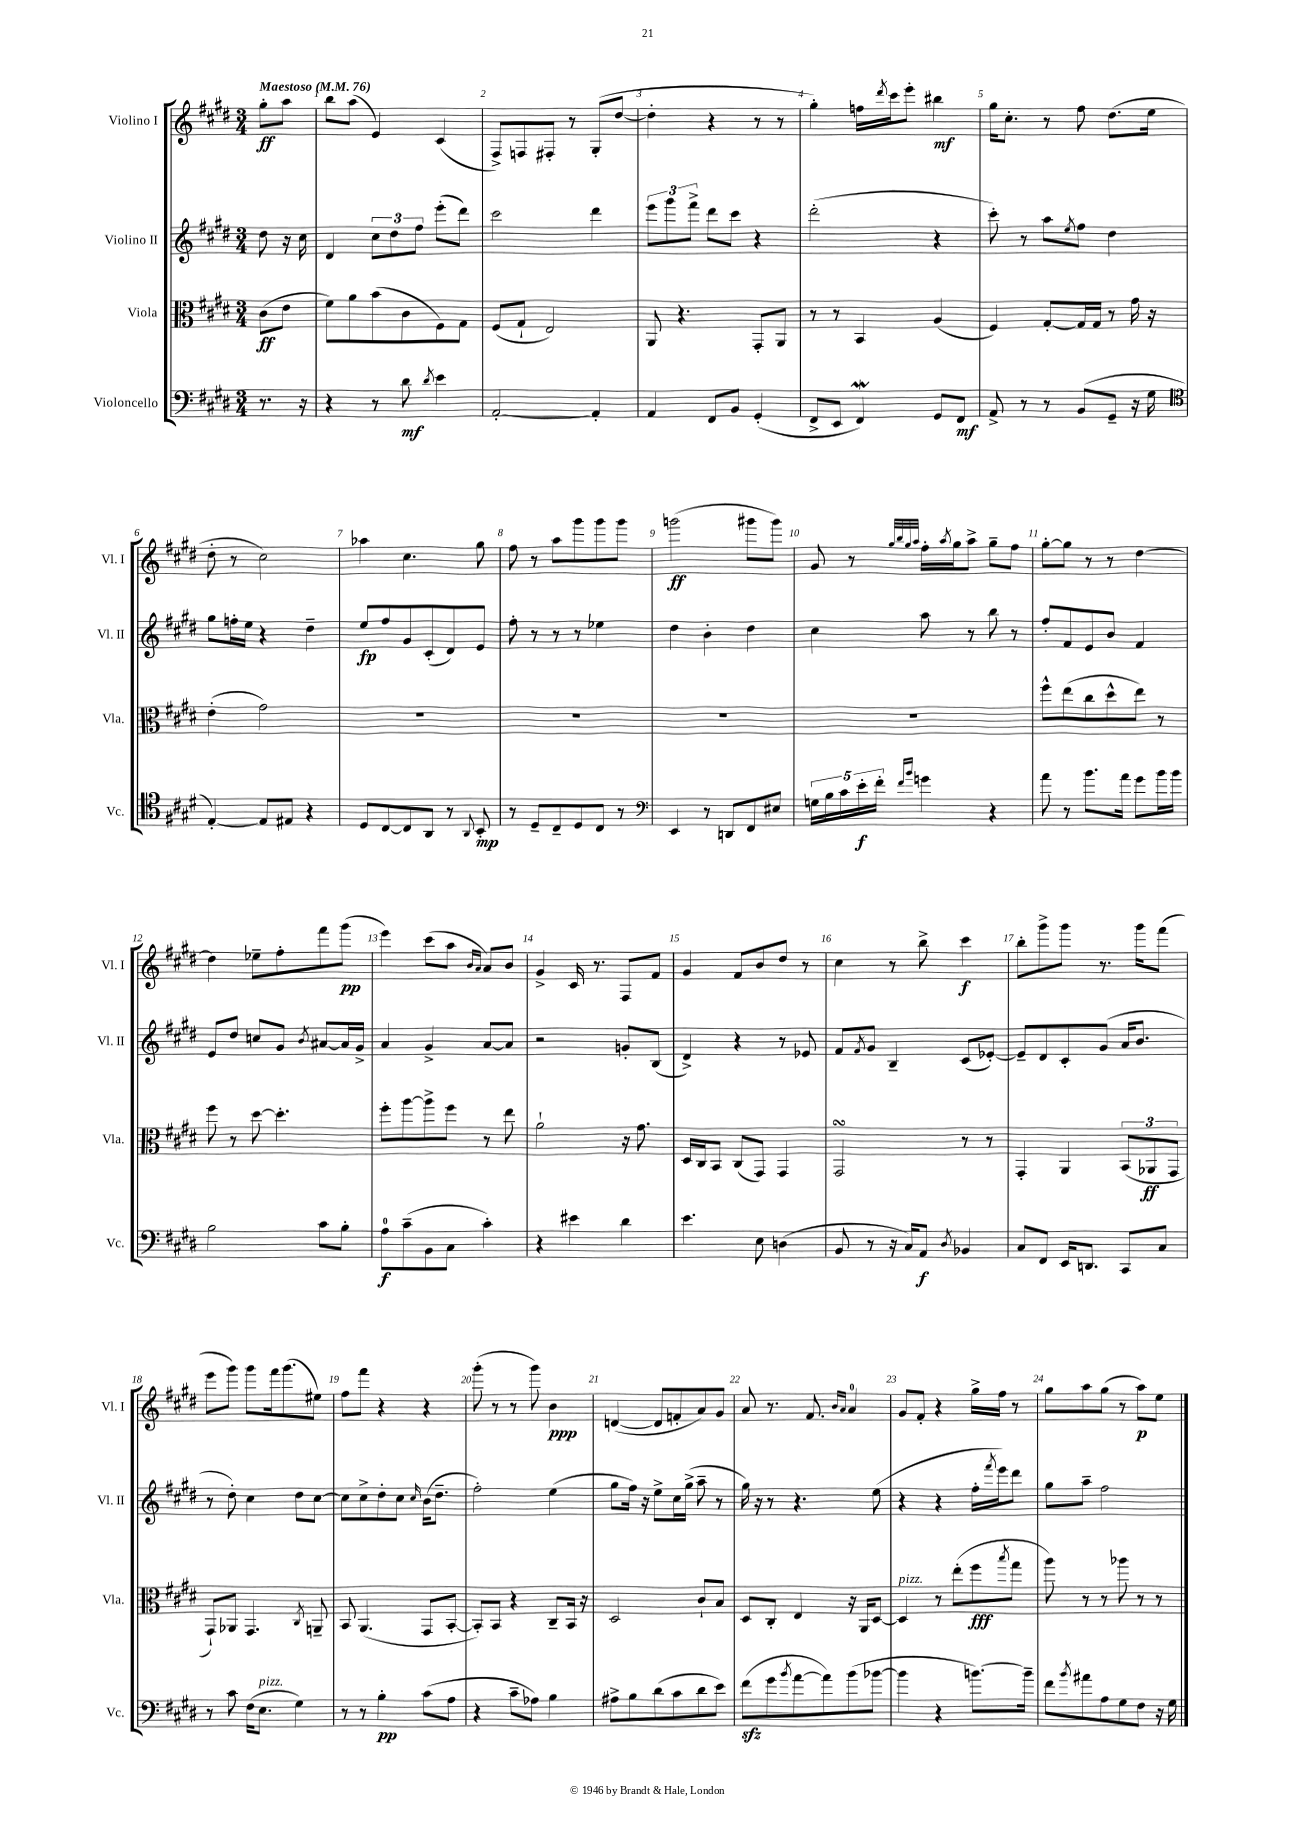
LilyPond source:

<<
\new StaffGroup <<
\new Staff = "s0" \with { instrumentName = "Violino I" shortInstrumentName = "Vl. I" } {
    \clef treble \key e \major \numericTimeSignature \time 3/4 \partial 4 \tempo "Maestoso" 4 = 76
    gis''8-.\ff a''8 |
    b''8 a''8( e'4) cis'4( |
    fis8->) f8 fis8-. r8 gis8-.( dis''8~ |
    dis''4-. r4 r8 r8 |
    gis''4-.) f''16 \acciaccatura { dis'''8 } cis'''16 e'''8-. bis''4\mf |
    gis''16 cis''8.-. r8 fis''8 dis''8.( e''16 |
    dis''8-. r8 cis''2) |
    aes''4 cis''4. gis''8 |
    fis''8 r8 a''8 gis'''8 gis'''8 gis'''8 |
    g'''2\ff( gis'''8 gis'''8) |
    gis'8 r8 \grace { gis''32 b''32 gis''32 a''32 } fis''16-. \acciaccatura { a''8 } gis''16 a''8-> gis''8-- fis''8 |
    gis''8~-. gis''8 r8 r8 dis''4~ |
    dis''4 ees''8-- fis''8-. fis'''8 gis'''8\pp( |
    e'''4) cis'''8( a''8 \grace { b'16 a'16 } a'8) b'8 |
    gis'4-> cis'16 r8. fis8 fis'8 |
    gis'4 fis'8 b'8 dis''8 r8 |
    cis''4 r8 b''8-> cis'''4\f |
    b''8-. gis'''8-> gis'''8 r8. gis'''16 fis'''8( |
    e'''8 gis'''8) gis'''8 fis'''16 gis'''8.( eis''8) |
    fis''8 fis'''8 r4 r4 |
    gis'''8-.( r8 r8 gis'''8) b'4\ppp |
    d'4~( d'8 f'8-. a'8) gis'8 |
    a'8 r8. fis'8. \grace { b'16 a'16 } a'4-0 |
    gis'8 fis'8-. r4 gis''16-> fis''16 r8 |
    gis''8 a''8 gis''8( r8 a''8\p) e''8 \bar "|." |
}
\new Staff = "s1" \with { instrumentName = "Violino II" shortInstrumentName = "Vl. II" } {
    \clef treble \key e \major \numericTimeSignature \time 3/4 \partial 4
    dis''8 r16 cis''16 |
    dis'4 \tuplet 3/2 { cis''8 dis''8 fis''8 } e'''8-.( dis'''8) |
    cis'''2 dis'''4 |
    \tuplet 3/2 { e'''8 gis'''8 fis'''8-> } dis'''8 cis'''8 r4 |
    dis'''2-.( r4 |
    cis'''8-.) r8 a''8 \acciaccatura { e''8 } fis''8 dis''4 |
    gis''8 f''16-. e''16 r4 dis''4-- |
    e''8\fp fis''8 gis'8 cis'8-.( dis'8) e'8 |
    fis''8-. r8 r8 r8 ees''4 |
    dis''4 b'4-. dis''4 |
    cis''4 a''8 r8 b''8 r8 |
    fis''8-. fis'8 e'8 b'8 fis'4 |
    e'8 dis''8 c''8 gis'8 \acciaccatura { b'8 } ais'8~ ais'16 gis'16-> |
    a'4 gis'4-> a'8~ a'8 |
    r2 g'8-. b8( |
    dis'4->) r4 r8 ees'8 |
    fis'8 \acciaccatura { fis'8 } gis'8 b4-- cis'8( ees'8~-.) |
    ees'8-- dis'8 cis'8-. gis'8( a'16 b'8. |
    r8 dis''8-.) cis''4 dis''8 cis''8~ |
    cis''8 cis''8-> dis''8-. cis''8 \grace { cis''16 } b'16( dis''8.-- |
    fis''2-.) e''4( |
    gis''8 fis''16) r16 e''8-> cis''16 gis''16->( a''8-- r8 |
    gis''16) r16 r8 r4. e''8( |
    r4 r4 fis''16-. \acciaccatura { fis'''8 } e'''16) dis'''8 |
    gis''8 a''8-- fis''2 \bar "|." |
}
\new Staff = "s2" \with { instrumentName = "Viola" shortInstrumentName = "Vla." } {
    \clef alto \key e \major \numericTimeSignature \time 3/4 \partial 4
    cis'8\ff( e'8 |
    fis'8) a'8 b'8( cis'8 fis8) gis8 |
    fis8( gis8-! e2) |
    a,8 r4. gis,8-. a,8 |
    r8 r8 b,4 a4( |
    fis4) gis8~-. gis16 gis16 r8 gis'16 r16 |
    e'4-.( gis'2) |
    R2. |
    R2. |
    R2. |
    R2. |
    fis''8-^ e''8( cis''8 dis''8-^ e''8) r8 |
    fis''8 r8 dis''8~ dis''4.-. |
    fis''8-. a''8~ a''8-> fis''8 r8 e''8 |
    a'2-! r16 gis'8. |
    dis16 cis16 b,8 cis8( gis,8) gis,4 |
    gis,2\turn r8 r8 |
    gis,4-. a,4 \tuplet 3/2 { b,8( aes,8\ff gis,8 } |
    gis,8-!) aes,8 gis,4. \acciaccatura { cis8 } a,8-- |
    b,8 a,4.( gis,8 b,8~-. |
    b,8-.) b,8 r4 cis8-- b,16 r16 |
    dis2 cis'8-! b8 |
    dis8 cis8-. e4 r16 a,16 dis8~ |
    dis4^\markup { \italic "pizz." } r8 e''8-.( fis''8\fff \acciaccatura { b''8 } gis''8 |
    a''8) r8 r8 aes''8 r8 r8 \bar "|." |
}
\new Staff = "s3" \with { instrumentName = "Violoncello" shortInstrumentName = "Vc." } {
    \clef bass \key e \major \numericTimeSignature \time 3/4 \partial 4
    r8. r16 |
    r4 r8 dis'8\mf \acciaccatura { dis'8 } e'4 |
    a,2~-. a,4-. |
    a,4 fis,8 b,8 gis,4-.( |
    fis,8-> e,8 fis,4\mordent) gis,8 fis,8\mf |
    a,8-> r8 r8 b,8( gis,8-- r16 gis16 |
    \clef tenor e4~-.) e8 eis8 r4 |
    dis8 cis8~ cis8 a,8 r8 \appoggiatura { a,8 } b,8-.\mp |
    r8 dis8-- cis8-- dis8 cis8 r8 |
    \clef bass e,4 r8 d,8 fis,8 eis8 |
    \tuplet 5/4 { g16 b16 cis'16 e'16-.\f fis'16-. } \grace { fis'16 b'16 } g'4 r4 |
    a'8 r8 b'8. a'16 gis'8 b'16 b'16 |
    b2 cis'8 b8-. |
    a8-0\f cis'8--( b,8 cis8 cis'4-.) |
    r4 eis'4 dis'4 |
    e'4. e8 d4( |
    b,8 r8 r16 cis16) a,8\f \acciaccatura { dis8 } bes,4 |
    cis8 fis,8 e,16 d,8. cis,8 cis8 |
    r8 cis'8 fis16( e8.^\markup { \italic "pizz." } gis4) |
    r8 r8 b4-.\pp cis'8( a8 |
    r4 cis'8-- aes8) b4 |
    ais8-> b8 dis'8( cis'8 dis'8 e'8) |
    fis'8\sfz( gis'8 \acciaccatura { b'8 } a'8~ a'8) b'8( bes'8~ |
    bes'4 r4 b'8.~) b'16-- |
    fis'8 \acciaccatura { b'8 } ais'8 a8 gis8 fis8 r16 gis16 \bar "|." |
}
>>
>>
\layout { \context { \Score \override BarNumber.break-visibility = ##(#f #t #t) barNumberVisibility = #all-bar-numbers-visible } }
